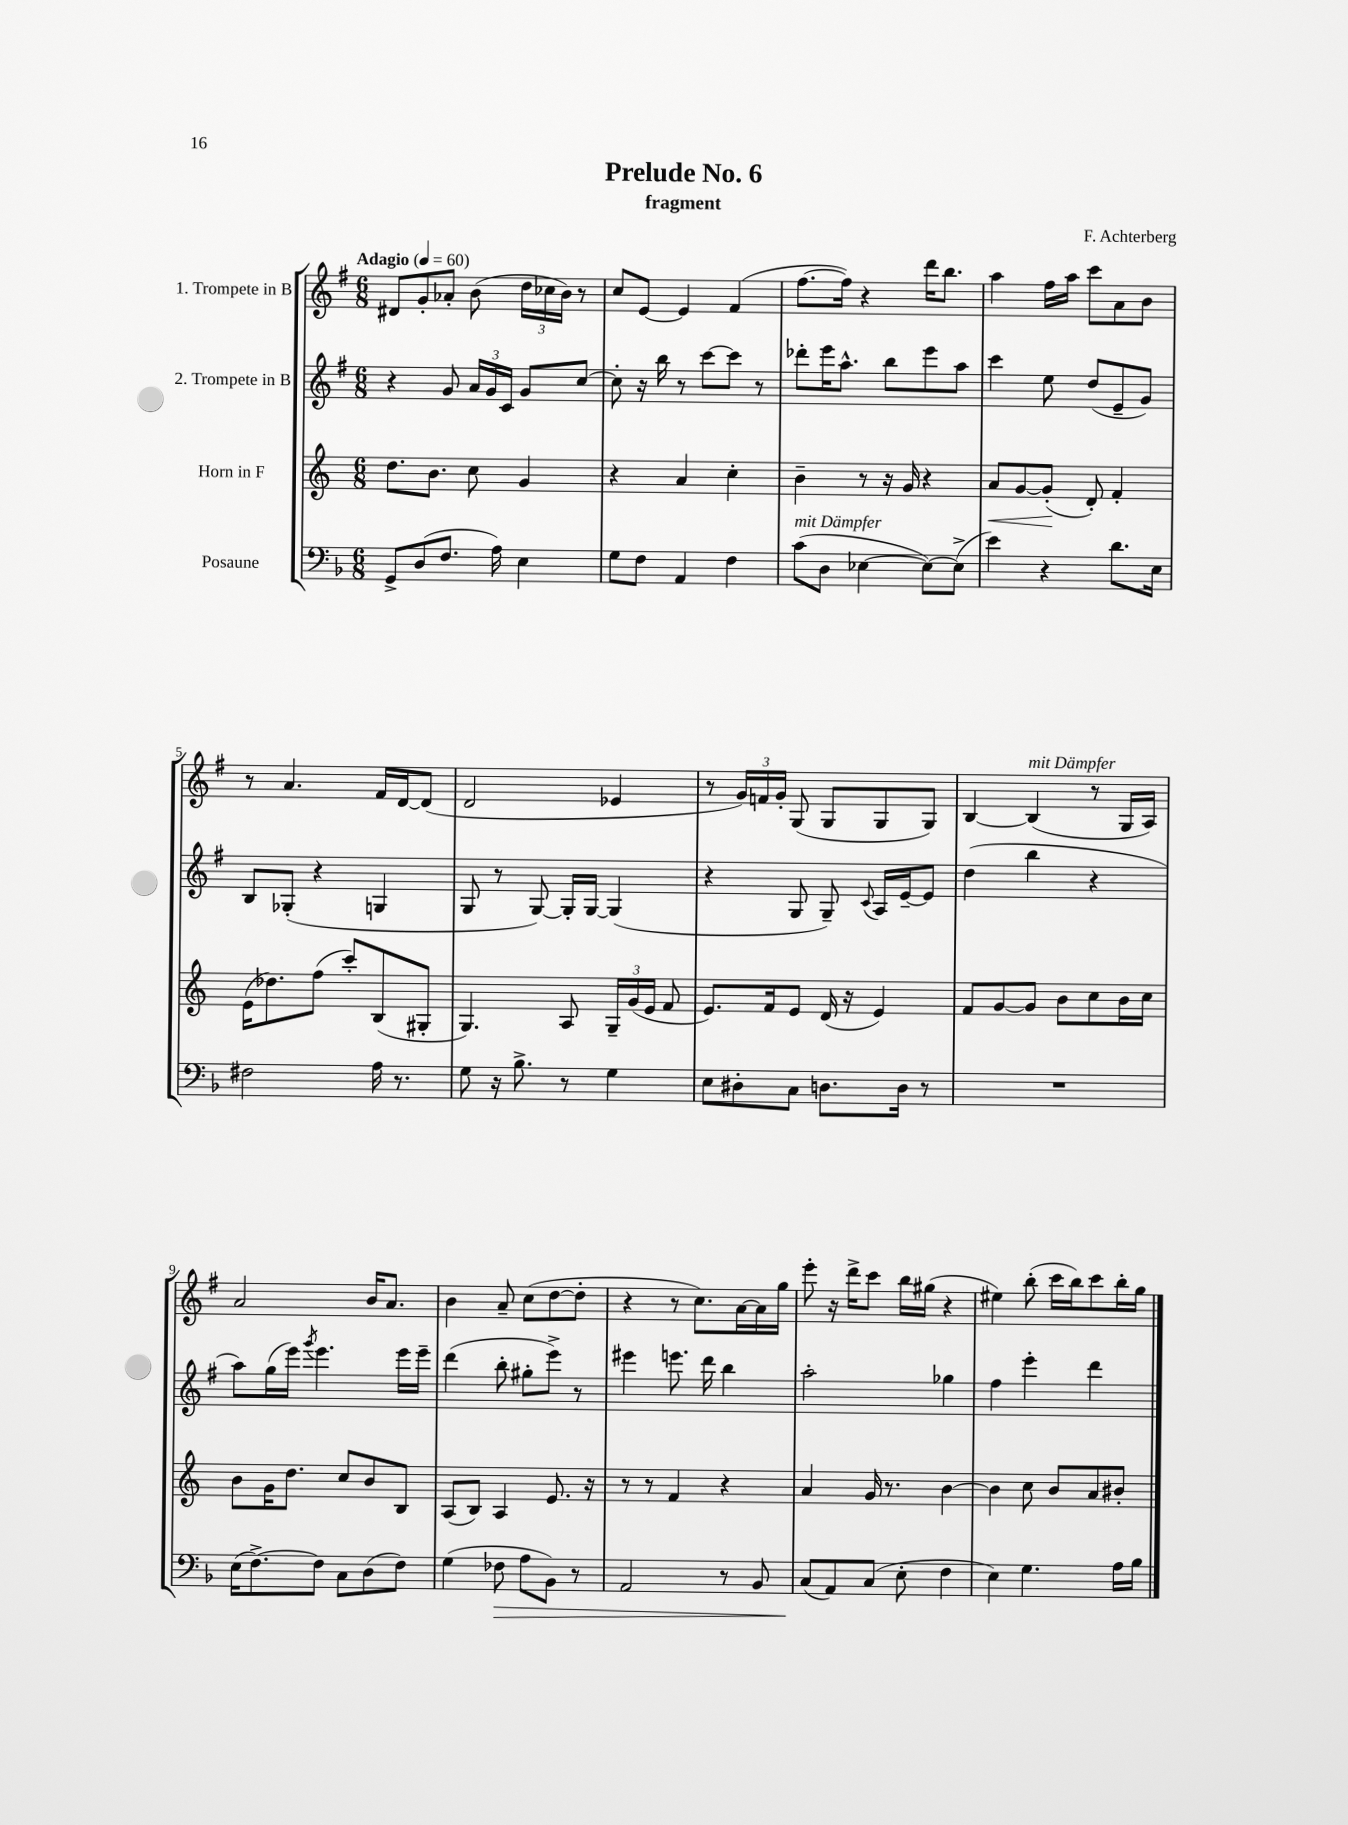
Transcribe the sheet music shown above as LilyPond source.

\header { title = "Prelude No. 6" composer = "F. Achterberg" subtitle = "fragment" }
<<
\new StaffGroup <<
\new Staff = "s0" \with { instrumentName = "1. Trompete in B" } {
    \clef treble \key g \major \numericTimeSignature \time 6/8 \tempo "Adagio" 4 = 60
    \autoBeamOff dis'8[ g'8-. aes'8]-. b'8( \tuplet 3/2 { d''16[ ces''16 b'16]) } r8 |
    c''8[ e'8]~ e'4 fis'4( |
    fis''8.[~ fis''16]) r4 d'''16[ b''8.] |
    a''4 fis''16[ a''16] c'''8[ a'8 b'8] |
    r8 a'4. fis'16[ d'16~ d'8]( |
    d'2 ees'4 |
    r8 \tuplet 3/2 { g'16[) f'16 g'16]-. } g8( g8[ g8 g8]) |
    b4~ b4^\markup { \italic "mit Dämpfer" }( r8 g16[ a16]) |
    a'2 b'16[ a'8.] |
    b'4 a'8-- c''8[( d''8~ d''8]-. |
    r4 r8 c''8.[) a'16~ a'16 g''16] |
    e'''8-. r16 d'''16[-> c'''8] b''16[ gis''16]( r4 |
    eis''4) b''8-.( c'''16[ b''16) c'''8 b''16-. g''16] \bar "|." |
}
\new Staff = "s1" \with { instrumentName = "2. Trompete in B" } {
    \clef treble \key g \major \numericTimeSignature \time 6/8
    \autoBeamOff r4 g'8 \tuplet 3/2 { a'16[ g'16 c'16] } g'8[ c''8]~ |
    c''8-. r16 b''16 r8 c'''8[~ c'''8] r8 |
    des'''8[-. e'''16 a''8.]-^ b''8[ e'''8 a''8] |
    c'''4 e''8 d''8[( e'8-- g'8]) |
    b8[ ges8]-.( r4 g4 |
    g8 r8 g8~) g16[-. g16]~ g4( |
    r4 g8 g8--) \appoggiatura { c'8 } a16[ e'16~-- e'8] |
    d''4( b''4 r4 |
    a''8[) g''16( e'''16]) \acciaccatura { g'''8 } e'''4. e'''16[ e'''16]-- |
    d'''4( b''8-. gis''8[-. e'''8]->) r8 |
    eis'''4 e'''8. d'''16 b''4 |
    a''2-. ges''4 |
    fis''4 e'''4-. d'''4 \bar "|." |
}
\new Staff = "s2" \with { instrumentName = "Horn in F" } {
    \clef treble \key c \major \numericTimeSignature \time 6/8
    \autoBeamOff d''8.[ b'8.] c''8 g'4 |
    r4 a'4 c''4-. |
    b'4-- r8 r16 g'16 r4 |
    a'8[\< g'8~ g'8]-.\!( d'8-.) f'4-. |
    e'16[( des''8.) f''8]( c'''8[-.) b8( gis8]-. |
    g4.) a8 \tuplet 3/2 { g16[-- g'16( e'16] } f'8 |
    e'8.[) f'16 e'8] d'16( r16 e'4) |
    f'8[ g'8~ g'8] b'8[ c''8 b'16 c''16] |
    b'8[ g'16 d''8.] c''8[ b'8 b8] |
    a8[( b8]) a4 e'8. r16 |
    r8 r8 f'4 r4 |
    a'4 g'16 r8. b'4~ |
    b'4 c''8 b'8[ a'8 bis'8]-. \bar "|." |
}
\new Staff = "s3" \with { instrumentName = "Posaune" } {
    \clef bass \key f \major \numericTimeSignature \time 6/8
    \autoBeamOff g,8[-> d8( f8.] a16) e4 |
    g8[ f8] a,4 f4 |
    c'8[^\markup { \italic "mit Dämpfer" }( d8] ees4~ ees8[~) ees8]->( |
    e'4) r4 d'8.[ e16] |
    fis2 a16 r8. |
    g8 r16 bes8.-> r8 g4 |
    e8[ dis8-. c8] d8.[ d16] r8 |
    R2. |
    e16[( f8.~->) f8] c8[ d8( f8]) |
    g4( fes8\> a8[ bes,8]) r8 |
    a,2 r8 bes,8 |
    c8[\!( a,8) c8]( e8-. f4 |
    e4) g4. a16[ bes16] \bar "|." |
}
>>
>>
